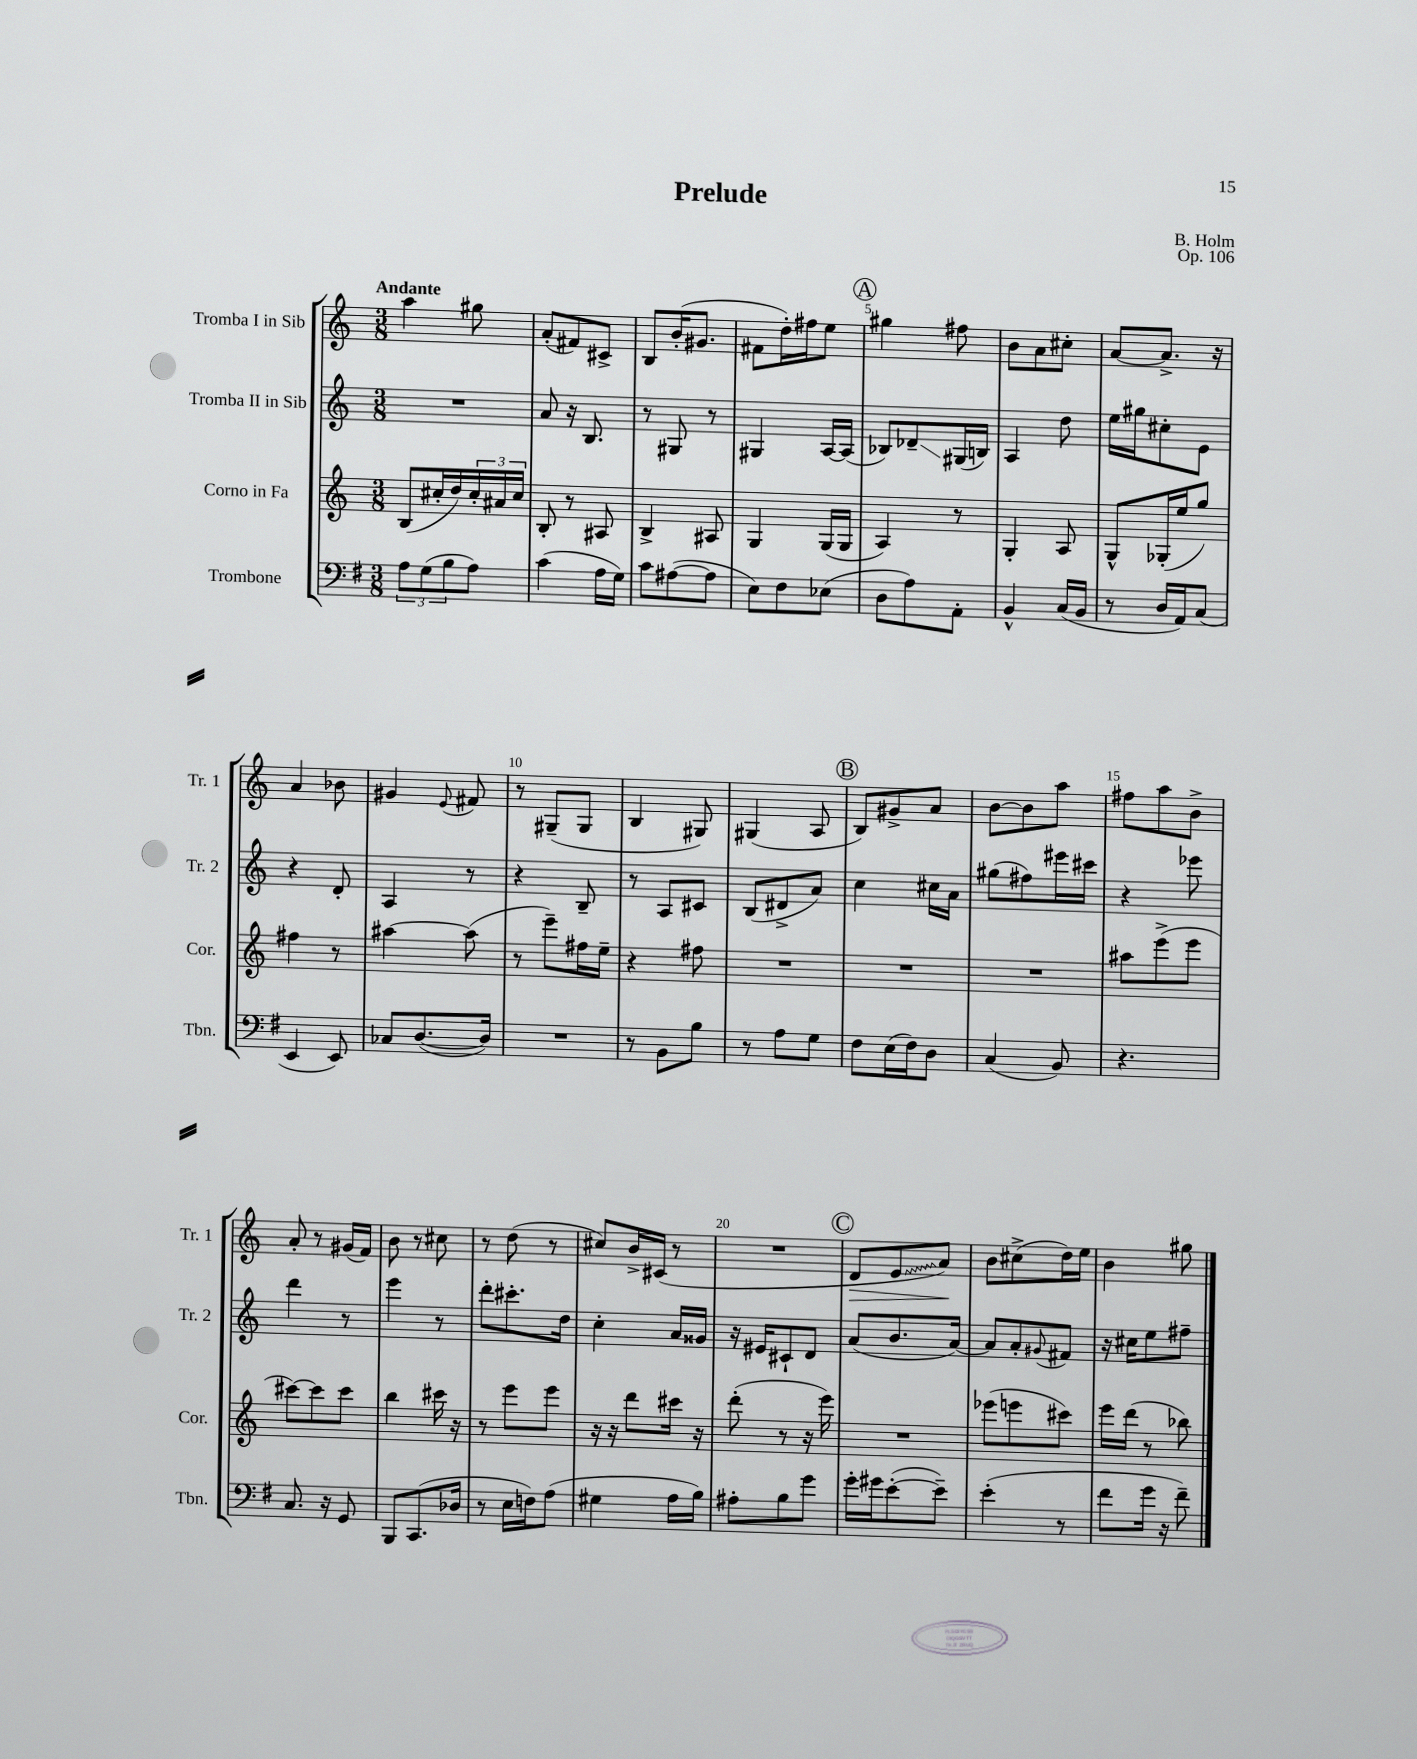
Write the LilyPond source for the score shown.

\header { title = "Prelude" composer = "B. Holm" opus = "Op. 106" }
<<
\new StaffGroup <<
\new Staff = "s0" \with { instrumentName = "Tromba I in Sib" shortInstrumentName = "Tr. 1" } {
    \clef treble \key c \major \numericTimeSignature \time 3/8 \tempo "Andante"
    a''4 gis''8 |
    a'8-.( fis'8) cis'8-> |
    b8 b'16-.( gis'8. |
    fis'8 d''16-.) fis''16 e''8 |
    \mark \markup { \circle "A" } gis''4 fis''8 |
    b'8 a'8 cis''8-. |
    a'8~ a'8.-> r16 |
    a'4 bes'8 |
    gis'4 \appoggiatura { e'8 } fis'8 |
    r8 gis8--( gis8 |
    b4 gis8) |
    gis4( a8 |
    \mark \markup { \circle "B" } b8) gis'8-> a'8 |
    b'8~ b'8 a''8 |
    fis''8 a''8 b'8-> |
    a'8-. r8 gis'16( f'16) |
    b'8 r8 cis''8 |
    r8 d''8( r8 |
    cis''8) b'16-> cis'16( r8 |
    R4. |
    \mark \markup { \circle "C" } d'8\> \once \override Glissando.style = #'zigzag e'8\glissando a'8\!) |
    b'8 cis''8->( d''16) e''16 |
    b'4 gis''8 \bar "|." |
}
\new Staff = "s1" \with { instrumentName = "Tromba II in Sib" shortInstrumentName = "Tr. 2" } {
    \clef treble \key c \major \numericTimeSignature \time 3/8
    R4. |
    a'8 r16 b8. |
    r8 gis8 r8 |
    gis4 a16~ a16( |
    \mark \markup { \circle "A" } bes8) des'8--\glissando gis16( b16) |
    a4 d''8 |
    e''16 gis''16 cis''8-. e'8 |
    r4 d'8-. |
    a4 r8 |
    r4 b8-- |
    r8 a8 cis'8 |
    b8( dis'8-> a'8) |
    \mark \markup { \circle "B" } c''4 cis''16 a'16 |
    gis''8( fis''8) eis'''16 cis'''16 |
    r4 ees'''8 |
    d'''4 r8 |
    e'''4 r8 |
    d'''8-. cis'''8.-. d''16 |
    c''4-. a'16 gisis'16 |
    r16 eis'16 cis'8-! d'8 |
    \mark \markup { \circle "C" } a'8( b'8. a'16~) |
    a'8 a'8-. \appoggiatura { gis'8 } fis'8 |
    r16 cis''16 e''8 fis''8-- \bar "|." |
}
\new Staff = "s2" \with { instrumentName = "Corno in Fa" shortInstrumentName = "Cor." } {
    \clef treble \key c \major \numericTimeSignature \time 3/8
    b8( cis''16-. d''16) \tuplet 3/2 { cis''16-. ais'16 cis''16 } |
    b8-. r8 ais8 |
    b4-> ais8 |
    g4 g16( g16 |
    \mark \markup { \circle "A" } a4) r8 |
    g4-. a8 |
    g8-^ ges16-.( e''16 g''8) |
    fis''4 r8 |
    ais''4~ ais''8( |
    r8 e'''8--) fis''16 e''16-- |
    r4 fis''8 |
    R4. |
    \mark \markup { \circle "B" } R4. |
    R4. |
    ais''8 e'''8->( e'''8 |
    cis'''8~) cis'''8 cis'''8 |
    b''4 cis'''16 r16 |
    r8 e'''8 e'''8 |
    r16 r16 d'''8 cis'''16 r16 |
    d'''8-.( r8 r16 e'''16) |
    \mark \markup { \circle "C" } R4. |
    ees'''8( e'''8 cis'''8) |
    e'''16 d'''16( r8 bes''8) \bar "|." |
}
\new Staff = "s3" \with { instrumentName = "Trombone" shortInstrumentName = "Tbn." } {
    \clef bass \key g \major \numericTimeSignature \time 3/8
    \tuplet 3/2 { a8 g8( b8 } a8) |
    c'4( a16 g16) |
    c'8 ais8~( ais8 |
    e8) fis8 ees8( |
    \mark \markup { \circle "A" } d8 a8) a,8-. |
    b,4-^ c16( b,16 |
    r8 d16 a,16) c8( |
    e,4 e,8) |
    ces8 d8.~( d16) |
    R4. |
    r8 b,8 b8 |
    r8 a8 g8 |
    \mark \markup { \circle "B" } fis8 e16( fis16) d8 |
    c4( b,8) |
    r4. |
    c8. r16 g,8 |
    b,,8 c,8.( des16 |
    r8 e16 f16) a8( |
    gis4 a16 b16) |
    ais8-. b8 g'8 |
    \mark \markup { \circle "C" } g'16-. gis'16 e'8~-.( e'8--) |
    e'4-.( r8 |
    fis'8 g'16 r16 fis'8--) \bar "|." |
}
>>
>>
\layout { \context { \Score \override BarNumber.break-visibility = ##(#f #t #t) barNumberVisibility = #(every-nth-bar-number-visible 5) } }
